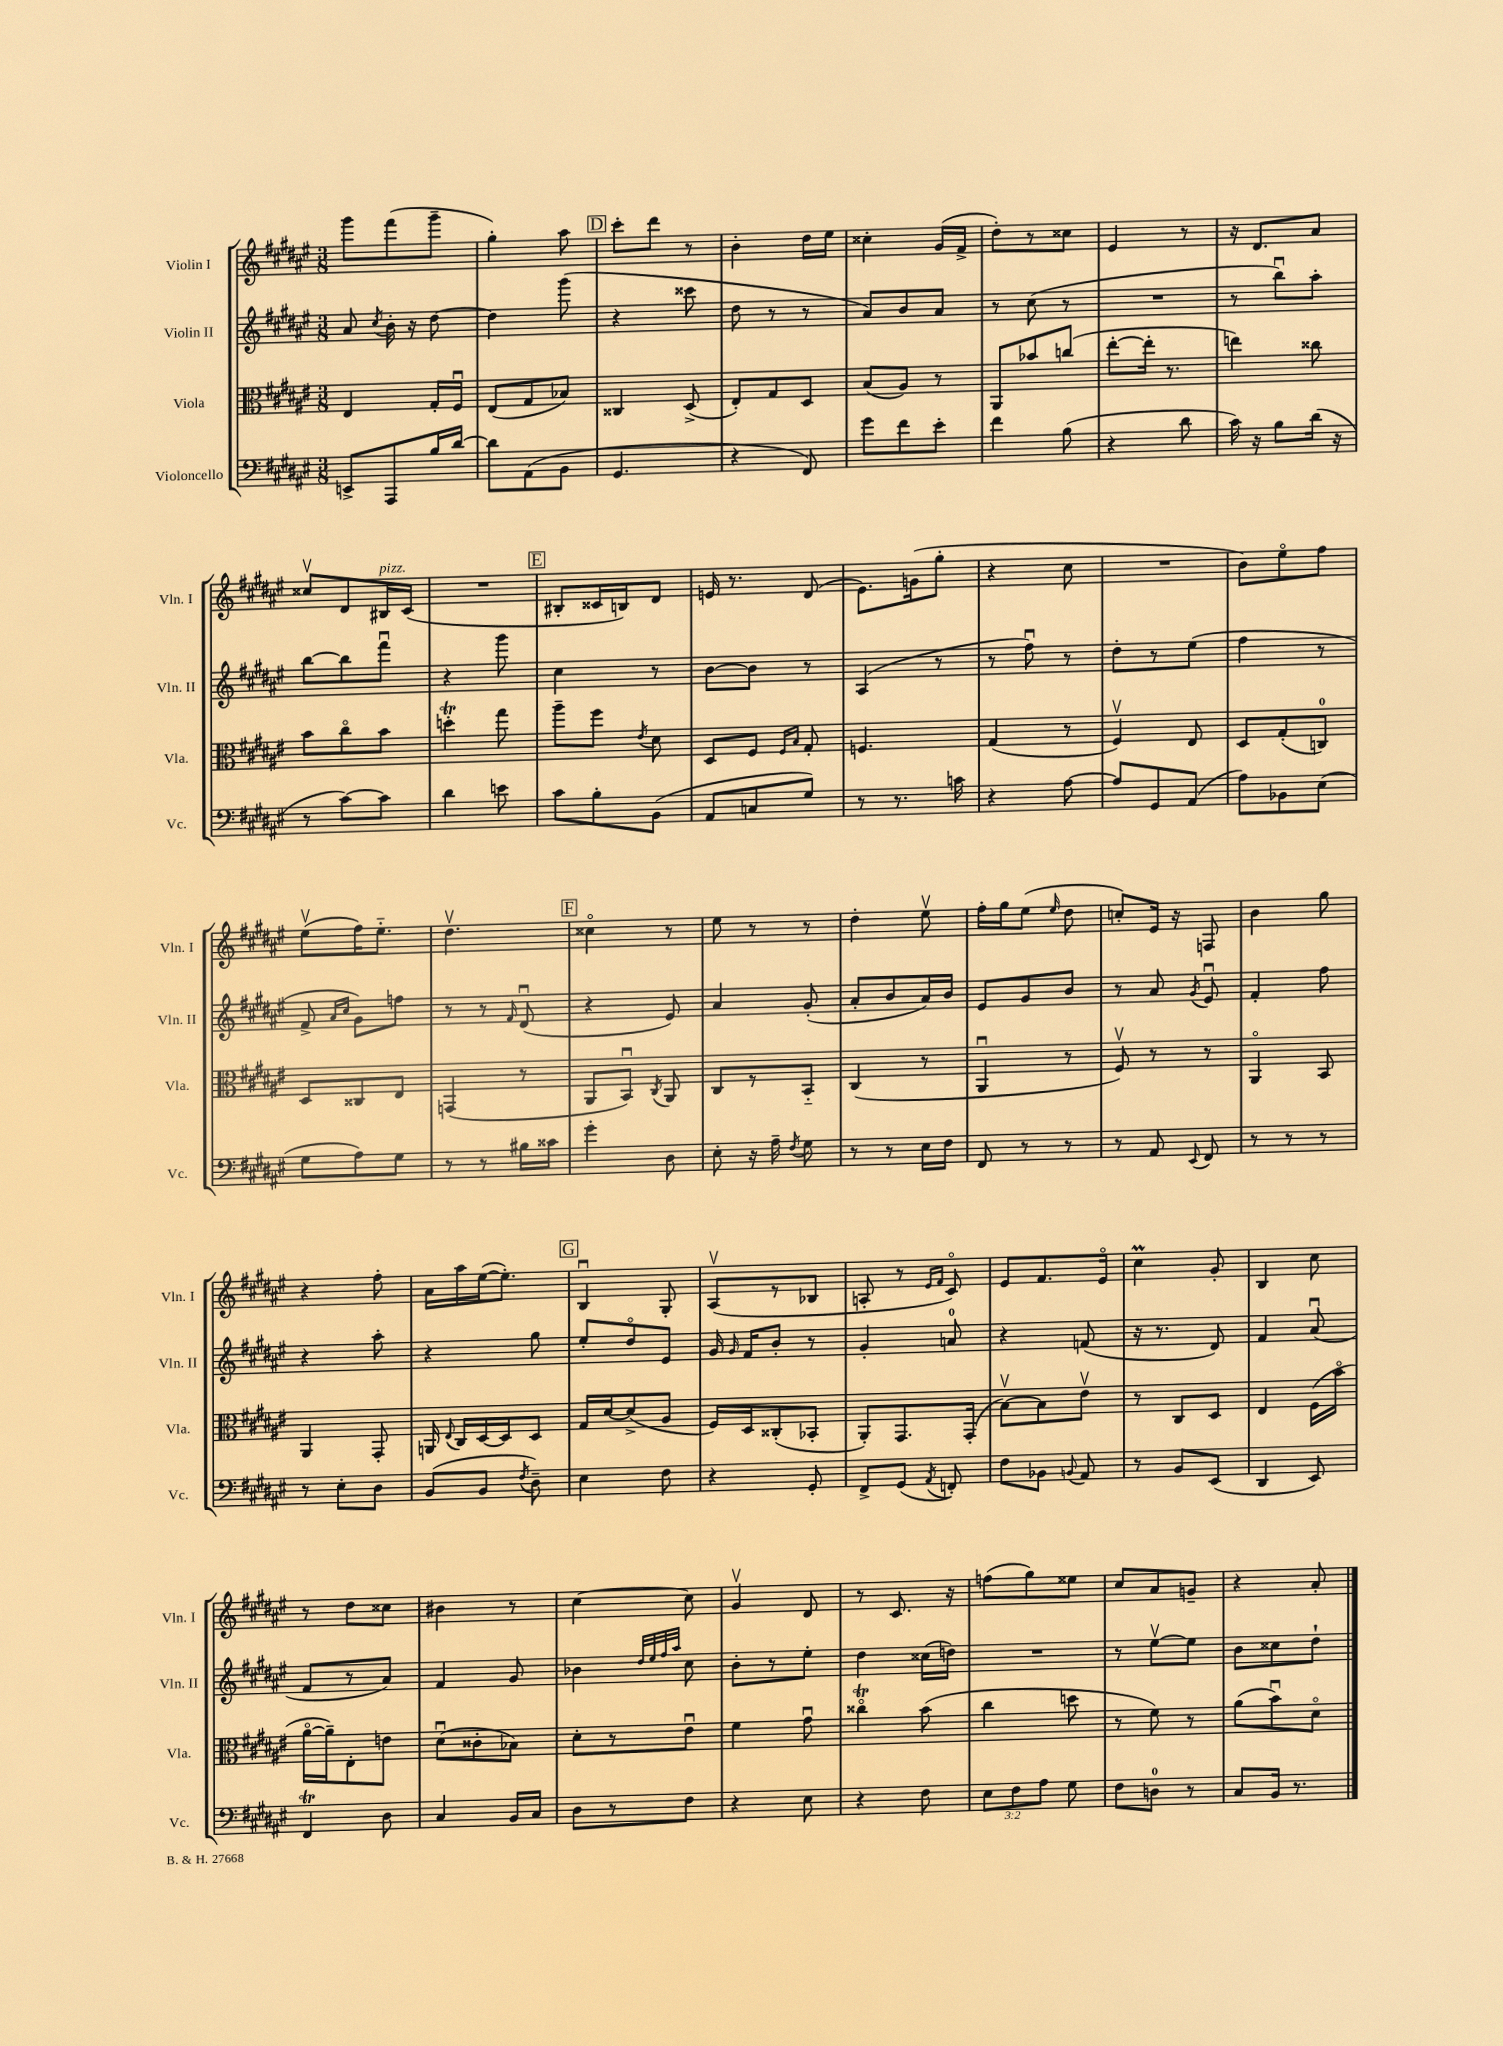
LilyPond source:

<<
\new StaffGroup <<
\new Staff = "s0" \with { instrumentName = "Violin I" shortInstrumentName = "Vln. I" } {
    \clef treble \key fis \major \numericTimeSignature \time 3/8
    \autoBeamOff gis'''8[ fis'''8( gis'''8]-- |
    gis''4-.) ais''8 |
    \mark \markup { \box "D" } cis'''8[-. dis'''8] r8 |
    b'4-. dis''16[ eis''16] |
    cisis''4-. gis'16[( fis'16]-> |
    dis''8[-.) r8 cisis''8] |
    eis'4 r8 |
    r16 dis'8.[ ais'8] |
    cisis''8[\upbow dis'8 bis16^\markup { \italic "pizz." } cis'16]( |
    R4. |
    \mark \markup { \box "E" } bis8[-. cisis'16 b16) dis'8] |
    e'16 r8. dis'8( |
    eis'8.[) g'16( gis''8]-. |
    r4 cis''8 |
    R4. |
    b'8[) eis''8\flageolet fis''8] |
    eis''8[\upbow( fis''16) eis''8.]-_ |
    dis''4.\upbow |
    \mark \markup { \box "F" } cisis''4\flageolet r8 |
    eis''8 r8 r8 |
    dis''4-. eis''8\upbow |
    fis''16[-. gis''16 eis''8]( \grace { eis''16 } dis''8 |
    c''8[-.) eis'16] r16 f8 |
    b'4 gis''8 |
    r4 fis''8-. |
    ais'16[ ais''16 eis''16~( eis''8.]-.) |
    \mark \markup { \box "G" } b4\downbow gis8-. |
    ais8[\upbow( r8 bes8] |
    a8-. r8 \grace { eis'16[ fis'16] } cis'8\flageolet) |
    eis'8[ fis'8. eis'16]\flageolet |
    cis''4\prall gis'8-. |
    b4 cis''8 |
    r8 dis''8[ cisis''8] |
    bis'4 r8 |
    cis''4~ cis''8 |
    gis'4\upbow dis'8 |
    r8 cis'8. r16 |
    f''8[( gis''8) eisis''8] |
    cis''8[ ais'8 g'8]-- |
    r4 ais'8-. \bar "|." |
}
\new Staff = "s1" \with { instrumentName = "Violin II" shortInstrumentName = "Vln. II" } {
    \clef treble \key fis \major \numericTimeSignature \time 3/8
    \autoBeamOff ais'8 \acciaccatura { cis''8 } b'16-. r16 dis''8~ |
    dis''4 gis'''8( |
    \mark \markup { \box "D" } r4 cisis'''8 |
    dis''8 r8 r8 |
    ais'8[) b'8 ais'8] |
    r8 cis''8( r8 |
    R4. |
    r8 b''8[\downbow) ais''8]-. |
    b''8[~ b''8 fis'''8]\downbow |
    r4 gis'''8 |
    \mark \markup { \box "E" } cis''4 r8 |
    b'8[~ b'8] r8 |
    ais4( r8 |
    r8 fis''8\downbow) r8 |
    dis''8[-. r8 eis''8]( |
    fis''4 r8 |
    fis'8-> \grace { ais'16[ cis''16] } gis'8[) f''8] |
    r8 r8 \grace { fis'16 } dis'8\downbow( |
    \mark \markup { \box "F" } r4 eis'8) |
    ais'4 gis'8-.( |
    ais'8[-. b'8 ais'16) b'16] |
    eis'8[ gis'8 b'8] |
    r8 ais'8 \acciaccatura { gis'8 } eis'8\downbow |
    fis'4-. fis''8 |
    r4 ais''8-. |
    r4 gis''8 |
    \mark \markup { \box "G" } eis''8[-. dis''8\flageolet eis'8] |
    gis'16 \grace { gis'16 } fis'16[ b'8]-. r8 |
    gis'4-. a'8-0 |
    r4 f'8( |
    r16 r8. dis'8) |
    fis'4 ais'8\downbow( |
    fis'8[ r8 ais'8]) |
    fis'4 gis'8 |
    bes'4 \grace { dis''32[ eis''32 fis''32 ais''32] } cis''8 |
    b'8[-. r8 eis''8]-. |
    dis''4 cisis''16[( d''16]) |
    R4. |
    r8 eis''8[~\upbow eis''8] |
    b'8[ cisis''8 dis''8]-! \bar "|." |
}
\new Staff = "s2" \with { instrumentName = "Viola" shortInstrumentName = "Vla." } {
    \clef alto \key fis \major \numericTimeSignature \time 3/8
    \autoBeamOff eis4 gis16[-. fis16]\downbow |
    eis8[( gis8 bes8]) |
    \mark \markup { \box "D" } cisis4 dis8->( |
    eis8[-.) gis8 dis8] |
    b8[( ais8]) r8 |
    ais,8[ bes'8 c''8]( |
    eis''8[~-. eis''16]-. r8. |
    e''4) cisis''8 |
    b'8[ cis''8\flageolet b'8] |
    d''4-.\trill gis''8 |
    \mark \markup { \box "E" } ais''8[-- fis''8] \acciaccatura { eis'8 } dis'8 |
    dis8[ fis8] \grace { fis16[ b16] } gis8-. |
    f4. |
    gis4( r8 |
    fis4\upbow) eis8 |
    dis8[ gis8-.( c8]-0) |
    dis8[ cisis8 eis8] |
    g,4( r8 |
    \mark \markup { \box "F" } ais,8[ b,8]\downbow) \acciaccatura { cis8 } ais,8 |
    cis8[ r8 b,8]-_ |
    cis4( r8 |
    ais,4\downbow r8 |
    fis8\upbow) r8 r8 |
    ais,4\flageolet b,8 |
    ais,4 gis,8-. |
    a,16 \appoggiatura { eis8 } cis16[ dis16~ dis16 dis8] |
    \mark \markup { \box "G" } gis16[ dis'16~ dis'8->( ais8] |
    fis16[) dis16 cisis8-.( bes,8]-. |
    ais,8[-.) gis,8. gis,16]-.( |
    b8[~\upbow) b8 eis'8]\upbow |
    r8 cis8[ dis8] |
    eis4 fis16[( b'16]\flageolet |
    ais'16[~\flageolet ais'16--) eis8-. e'8] |
    dis'8[\downbow( cisis'8-. bes8]) |
    dis'8[-. r8 eis'8]\downbow |
    fis'4 gis'8\downbow |
    cisis''4\flageolet\trill b'8( |
    cis''4 d''8 |
    r8 fis'8) r8 |
    ais'8[( b'8\downbow) dis'8]\flageolet \bar "|." |
}
\new Staff = "s3" \with { instrumentName = "Violoncello" shortInstrumentName = "Vc." } {
    \clef bass \key fis \major \numericTimeSignature \time 3/8 \override Staff.TupletNumber.text = #tuplet-number::calc-fraction-text
    \autoBeamOff e,8[-> ais,,8 b16 dis'16]~ |
    dis'8[ ais,8( b,8] |
    \mark \markup { \box "D" } gis,4. |
    r4 fis,8) |
    gis'8[ fis'8 eis'8]-. |
    fis'4 b8( |
    r4 dis'8 |
    cis'16) r16 b8[ dis'16]( r16 |
    r8 cis'8[~) cis'8] |
    dis'4 e'8 |
    \mark \markup { \box "E" } cis'8[ b8-. b,8]( |
    ais,8[ c8 gis8]) |
    r8 r8. c'16 |
    r4 ais8~ |
    ais8[ gis,8 ais,8]( |
    ais8[) bes,8 eis8]( |
    gis8[ ais8) gis8] |
    r8 r8 bis16[ cisis'16] |
    \mark \markup { \box "F" } gis'4-. dis8 |
    eis8-. r16 ais16-- \acciaccatura { fis8 } gis8 |
    r8 r8 eis16[ fis16] |
    fis,8 r8 r8 |
    r8 ais,8 \appoggiatura { eis,8 } fis,8 |
    r8 r8 r8 |
    r8 eis8[-. dis8] |
    b,8[( b,8] \acciaccatura { fis8 } dis8--) |
    \mark \markup { \box "G" } eis4 fis8 |
    r4 gis,8-. |
    fis,8[-> gis,8]( \acciaccatura { ais,8 } f,8-.) |
    fis8[ bes,8] \appoggiatura { b,8 } ais,8 |
    r8 b,8[ eis,8]( |
    dis,4 eis,8) |
    fis,4\trill dis8 |
    cis4 b,16[ cis16] |
    dis8[ r8 fis8] |
    r4 eis8 |
    r4 fis8 |
    \tuplet 3/2 { eis8[ fis8 ais8] } gis8 |
    fis8[ d8]-0 r8 |
    cis8[ b,16] r8. \bar "|." |
}
>>
>>
\layout { \context { \Score \remove "Bar_number_engraver" } }
